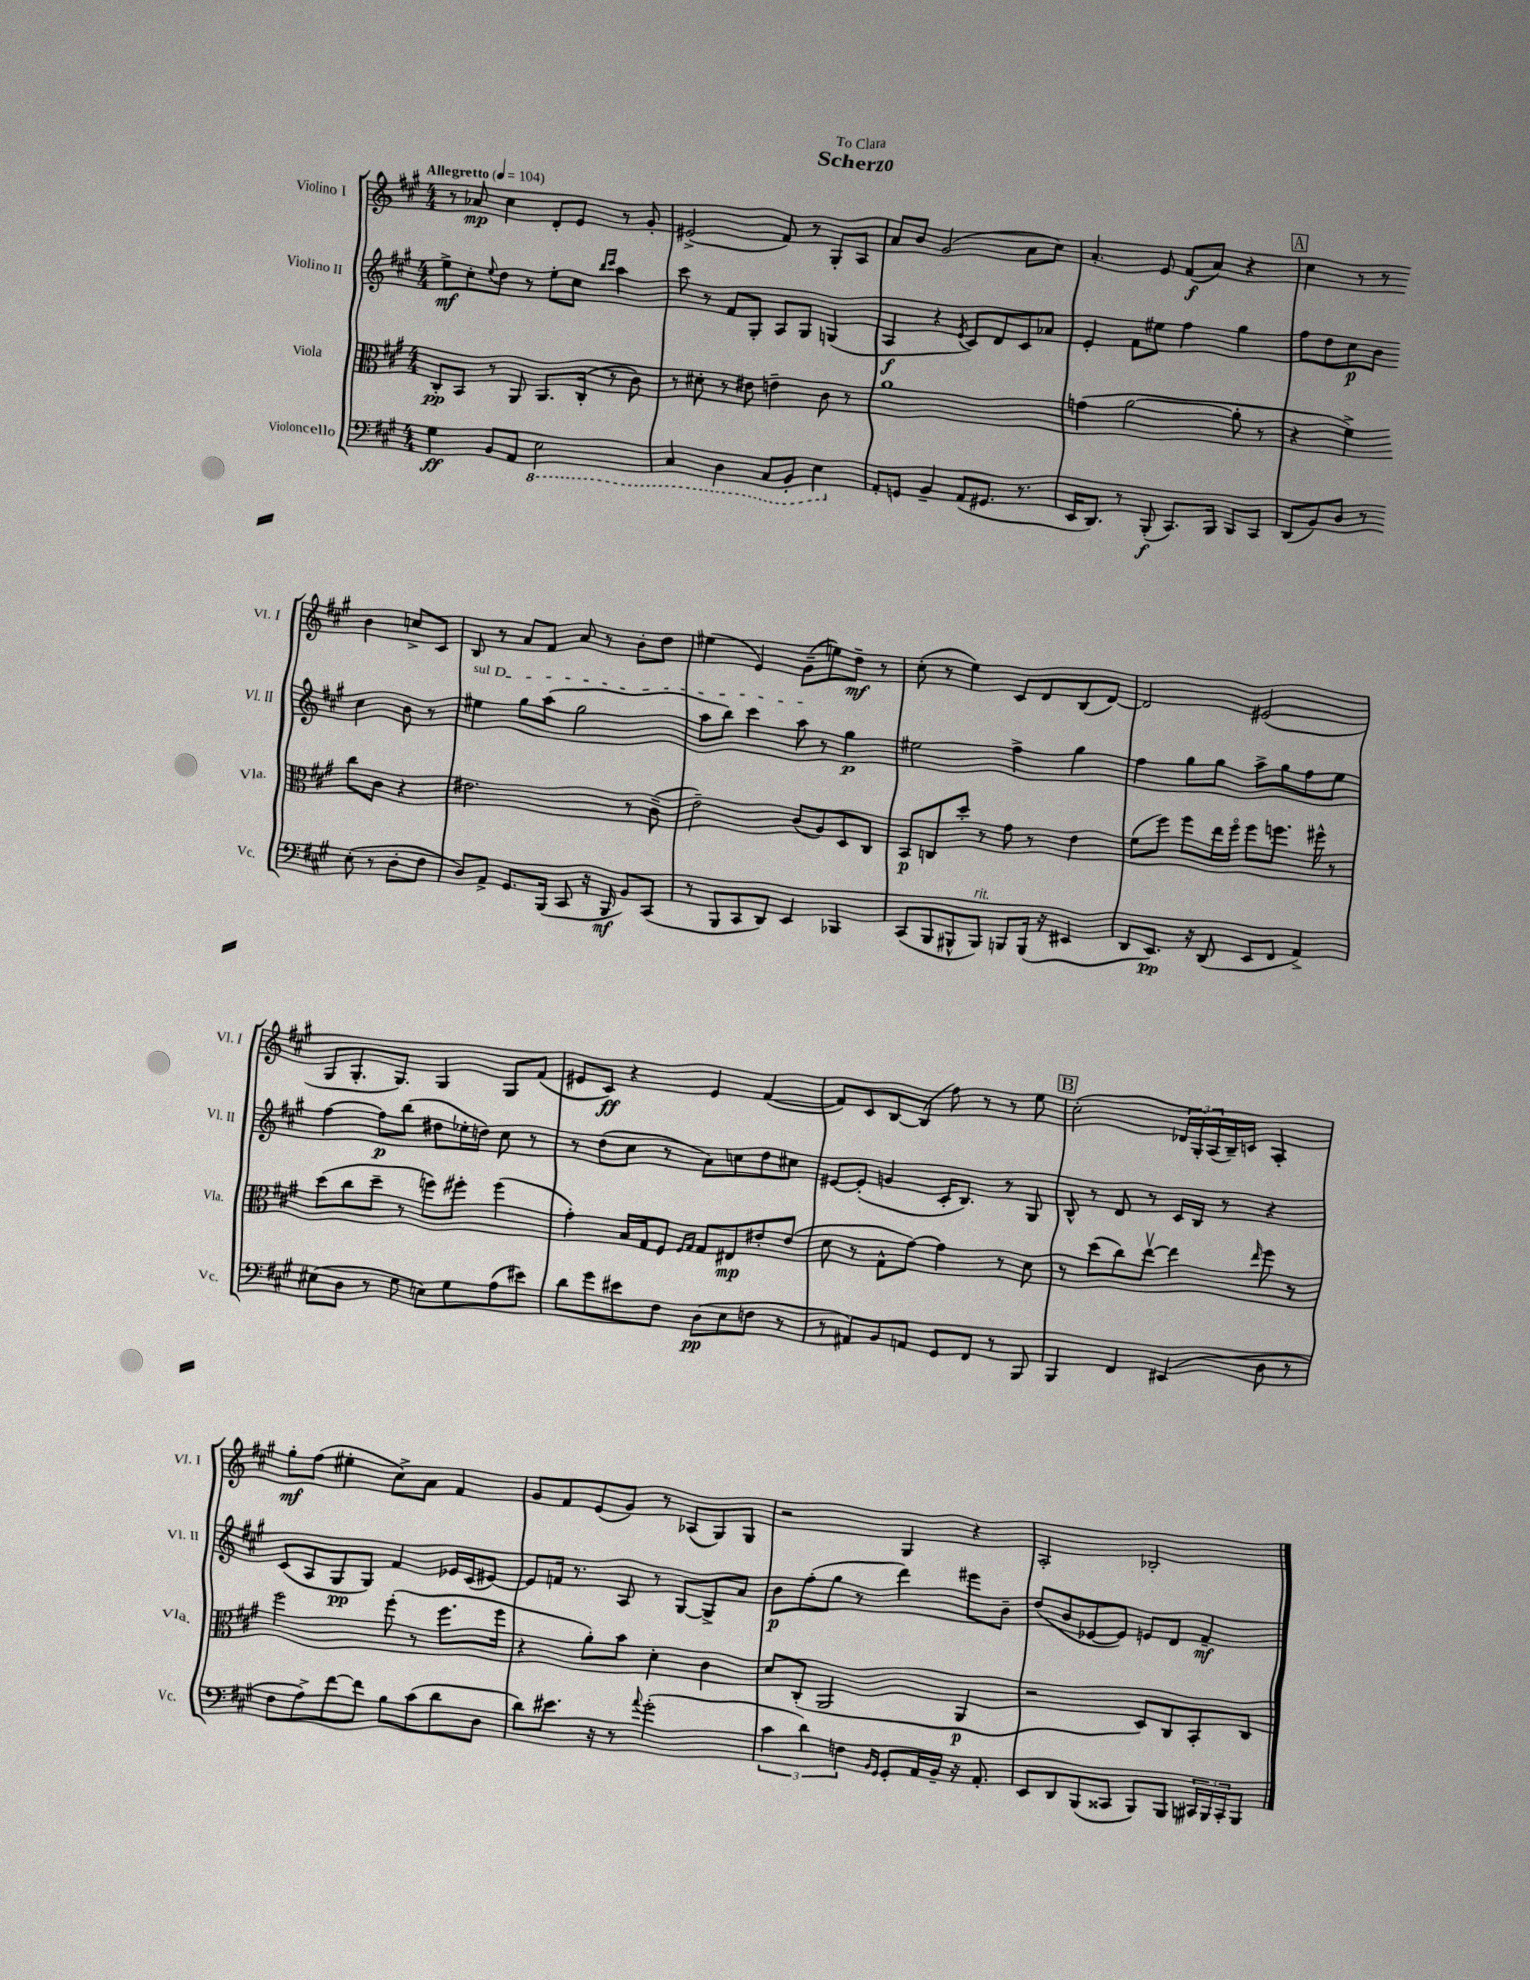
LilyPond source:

\header { title = "Scherzo" dedication = "To Clara" }
<<
\new StaffGroup <<
\new Staff = "s0" \with { instrumentName = "Violino I" shortInstrumentName = "Vl. I" } {
    \clef treble \key a \major \numericTimeSignature \time 4/4 \tempo "Allegretto" 4 = 104
    r8 aes'8\mp cis''4 d'8-. e'8 r8 gis'8-. |
    eis'2->( fis'8) r8 gis8-. a8 |
    a'8 b'8 gis'2( a'8 cis''8) |
    a'4.-. e'8 fis'8\f( a'8) r4 |
    \mark \markup { \box "A" } cis''4 r8 r8 b'4 c''8-> cis'8 |
    b8 r8 a'8 fis'8 a'8 r8 b'8-. d''8 |
    eis''4( e'4) gis'8--( e''8) d''8--\mf r8 |
    cis''8-.( r8 e''4) cis'8 d'8 b8( d'8~) |
    d'2 eis'2( |
    gis8 gis8.-. gis8.) gis4 gis8 fis'8( |
    eis'8 cis'8\ff) r4 eis'4 fis'4~( |
    fis'8) cis'8 b8~ b8( fis''8) r8 r8 e''8 |
    \mark \markup { \box "B" } cis''2-.( \tuplet 3/2 { des'16 gis16-.) a16( } b16--) c'16 a4-. |
    gis''8-.\mf fis''8( eis''4-. cis''8->) a'8 fis'4 |
    gis'8 fis'8 e'8( gis'8) r8 aes8( gis8) gis8 |
    r2 gis4 r4 |
    a2-. bes2-. \bar "|." |
}
\new Staff = "s1" \with { instrumentName = "Violino II" shortInstrumentName = "Vl. II" } {
    \clef treble \key a \major \numericTimeSignature \time 4/4
    e''8->\mf cis''8-. \appoggiatura { e''8 } d''8 r8 e''8-. cis''8 \grace { b''16 cis'''16 } a''4 |
    cis'''8 r8 fis'8 gis8-. a8 gis8 g4( |
    a4\f r4 \acciaccatura { e'8 } cis'8) d'8 cis'8 aes'8 |
    e'4-. fis'8 eis''8 fis''4 gis''4 |
    \mark \markup { \box "A" } fis''8 d''8 cis''8\p b'8 cis''4 b'8 r8 |
    \once \override TextSpanner.bound-details.left.text = \markup { \italic "sul D" } eis''4\startTextSpan gis''8 a''8( gis''2 |
    a''8 b''8) cis'''4 a''8\stopTextSpan r8 gis''4\p |
    eis''2 fis''4-> gis''4 |
    fis''4 gis''8 gis''8 a''8-> gis''8 fis''8 e''8 |
    fis''4~ fis''8\p b''8( dis''8 ees''16-. d''16) cis''8 r8 |
    r8 d''8( cis''8 r8 a'8) c''8 d''8 cis''8 |
    eis'8~ eis'8-.( g'4 cis'16-. b8.) r8 gis8 |
    \mark \markup { \box "B" } b8-^ r8 d'8 r8 cis'16 b16 r8 r4 |
    cis'8( a8 gis8\pp gis8) fis'4 ees'16 cis'16( eis'8~) |
    eis'8 f'16 r8. a8 r8 gis8~ gis8-> a'8 |
    b'8\p fis''8-.( gis''8 r8 d'''4) eis'''8 b'8-- |
    d''8( b'8 ees'8~ ees'8) e'8 d'8 fis'4--\mf \bar "|." |
}
\new Staff = "s2" \with { instrumentName = "Viola" shortInstrumentName = "Vla." } {
    \clef alto \key a \major \numericTimeSignature \time 4/4
    cis8-.\pp b,8 r8 a,8 a,8. cis16-.( r8 cis'8) |
    r8 dis'8-. r8 eis'8 e'4-- cis'8 r8 |
    a'1 |
    g'4( a'2~ a'8-. r8 |
    \mark \markup { \box "A" } r4 fis'4->) cis''8 cis'8 r4 |
    eis'2. r8 cis'8--( |
    e'2--) cis'8( a8) d8 cis8 |
    b,8\p c8 d''8-. r8 gis'8 r8 e'4 |
    fis'8( fis''8) fis''8 e''16 fis''16\flageolet fis''8 f''8. fis''16-^ r8 |
    d''8( cis''8 d''8-- r8 f''8) fis''8-. fis''4( |
    gis'4-.) b16 gis16 fis8 \grace { fis16 gis16 } gis8 eis8\mp eis'8-. eis'8( |
    d'8 r8 gis8-^ gis'8~) gis'4 r8 d'8 |
    \mark \markup { \box "B" } r8 d''8( cis''8) e''8~\upbow e''4 \grace { e''16 } fis''8 r8 |
    fis''2 fis''8-.( r8 fis''8. fis''16 |
    r4 a'8-.) b'8 d'4-. cis'4 |
    d'8 cis8-.( a,2 a,4\p |
    r2 d8) cis8 b,8-. cis8 \bar "|." |
}
\new Staff = "s3" \with { instrumentName = "Violoncello" shortInstrumentName = "Vc." } {
    \clef bass \key a \major \numericTimeSignature \time 4/4
    gis4\ff b,8 a,8 \ottava #-1 e,2 |
    cis,4 d,4 cis,8 b,,8-. e,4 \ottava #0 |
    a,8-. g,8 b,4-- a,8( gis,8. r8. |
    e,16 d,8.) r8 b,,8-.\f( cis,8.) b,,16 b,,8 cis,8 |
    \mark \markup { \box "A" } d,8( b,8) d8 r8 e8-.( r8 d8-. fis8 |
    d8) a,8-> gis,8. b,,16( cis,8 r16 b,,16\mf b,8) cis,8( |
    r8 b,,8 cis,8 d,8) e,4 bes,,4 |
    cis,8( b,,8 bis,,8-^ bis,,8^\markup { \italic "rit." }) b,,8 b,,16( r16 eis,4 |
    d,8 e,8.\pp) r16 d,8( e,8 fis,8 a,4->) |
    eis8( d8 r8 gis8 e8) gis8 a8( eis'8) |
    d'8 gis'8 eis'8 fis8 d8\pp( e8 f8 r8 |
    r8 ais,8) b,8 a,8 gis,8 fis,8 r8 b,,8 |
    \mark \markup { \box "B" } b,,4 fis,4 eis,4( d8 r8 |
    fis8 a8->) fis'8~ fis'8 b8 cis'8( d'8 d8 |
    d'8) eis'8. r16 r8 \appoggiatura { a'8 } gis'2-.( |
    \tuplet 3/2 { cis'4 d'4) f4 } \grace { b,16 gis,16 } gis,8-. a,16 b,16-- r16 a,8.-. |
    e,8 d,8 b,,8( cisis,8 b,,8) b,,8 \tuplet 3/2 { cis,16 b,,16 cis,16-. } b,,8 \bar "|." |
}
>>
>>
\layout { \context { \Score \remove "Bar_number_engraver" } }
